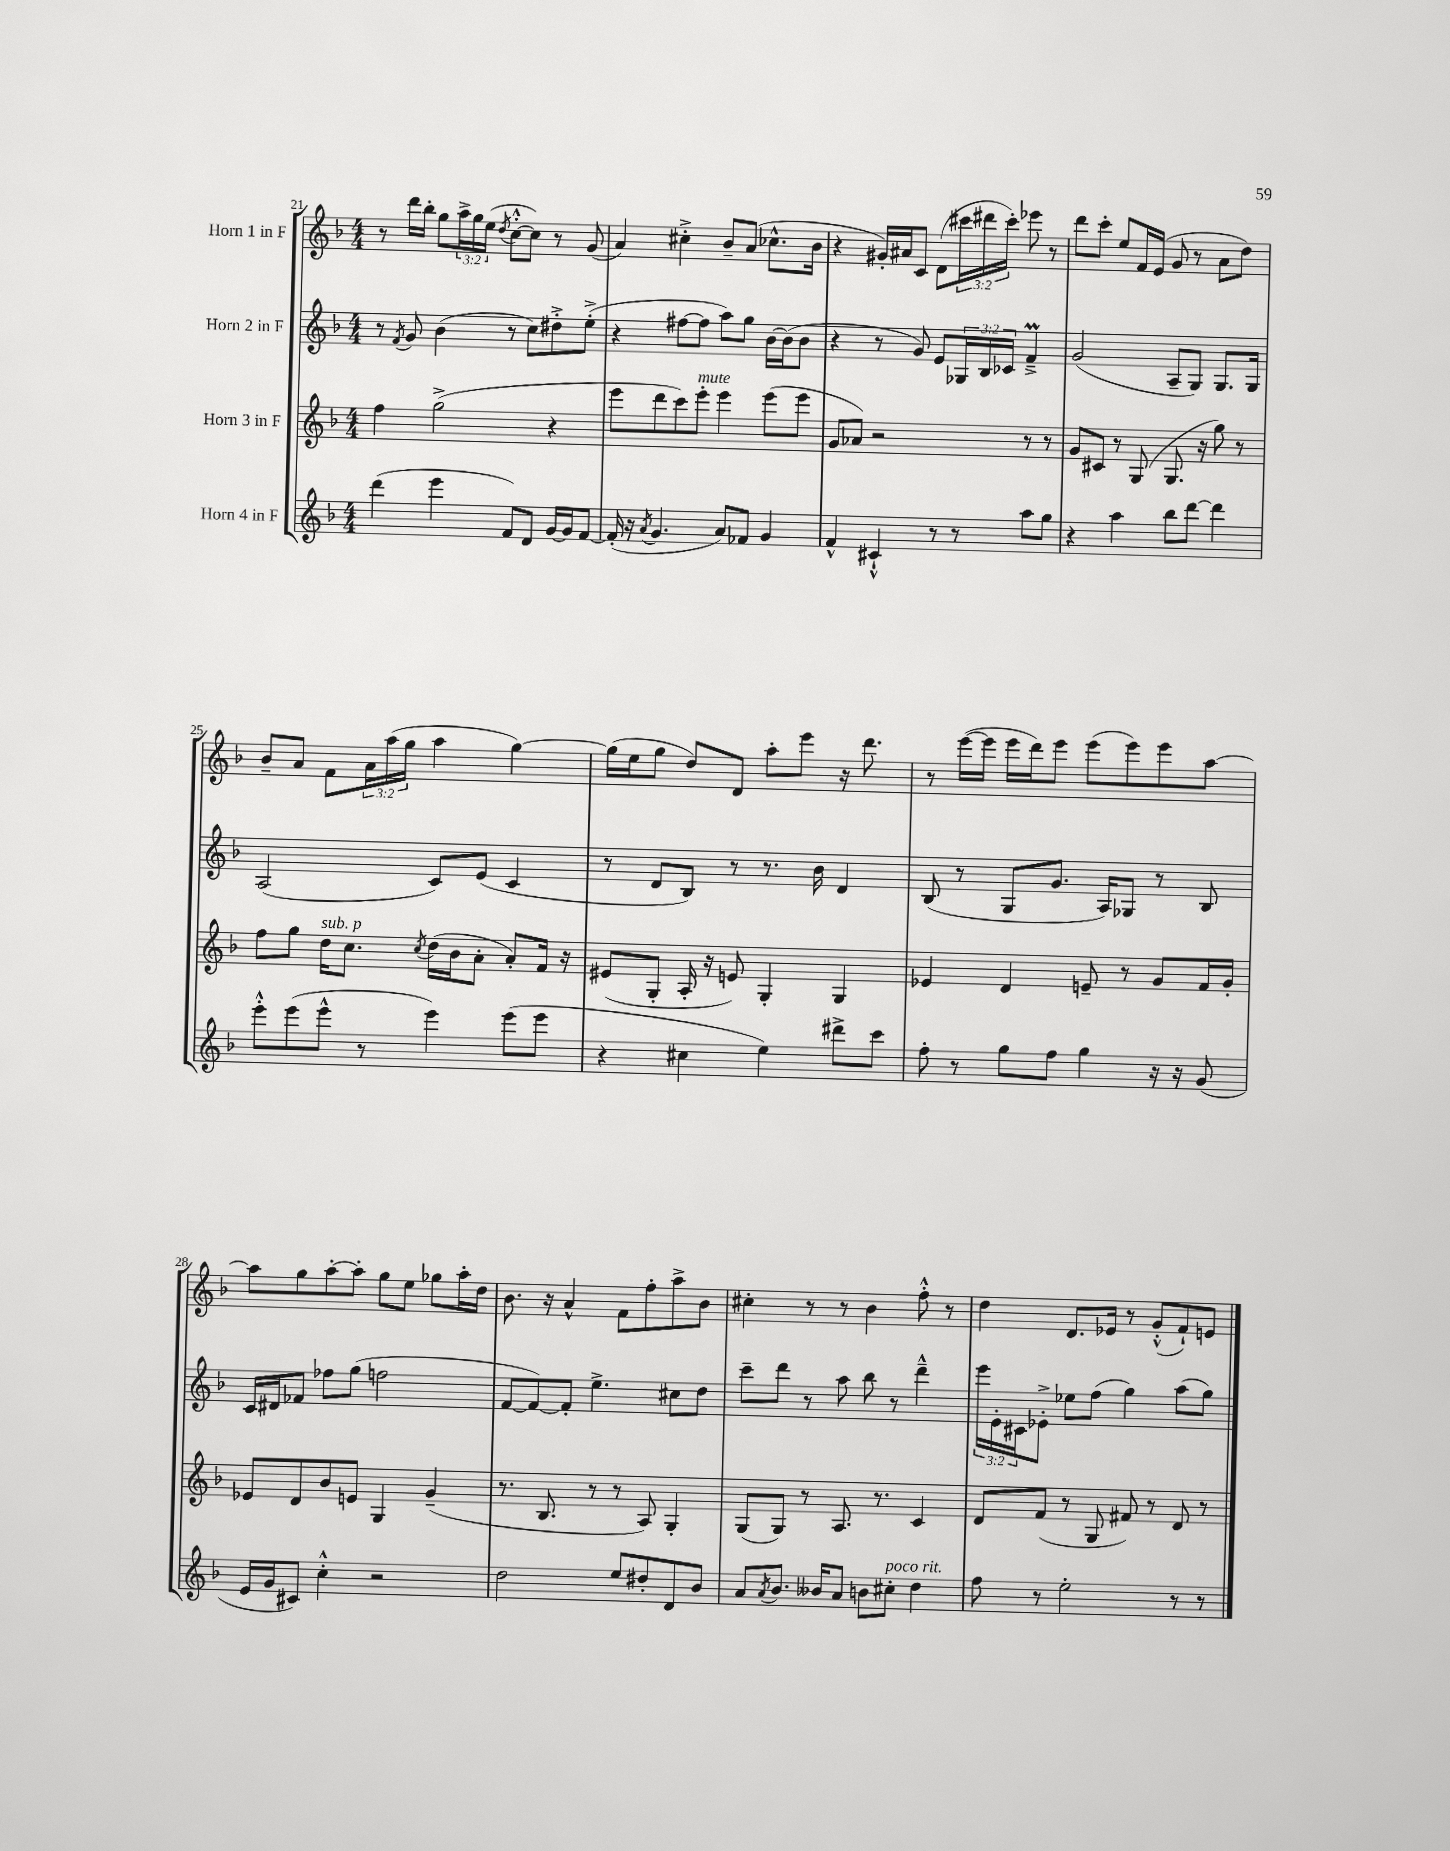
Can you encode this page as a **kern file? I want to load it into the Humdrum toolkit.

**kern	**kern	**kern	**kern
*staff4	*staff3	*staff2	*staff1
*clefG2	*clefG2	*clefG2	*clefG2
*k[b-]	*k[b-]	*k[b-]	*k[b-]
*M4/4	*M4/4	*M4/4	*M4/4
(4ddd\	4ff\	8r	8r
.	.	8qf/	.
.	.	8g/	16ddd\LL
.	.	.	16bb-'\JJ
4eee\	(2gg^\	(4b-\	8gg\L
.	.	.	24aa^\L
.	.	.	24gg\
.	.	.	(24ee\JJ
.	.	.	8qdd/
8f/L)	.	8r	[8cc'^^\L
8d/J	.	8cc\L)	8cc\]J)
[16g/LL	4r	8dd#'^\	8r
16g/]J	.	.	.
[8f/J	.	(8ee'^\J	(8g/
=	=	=	=
(16f'/]	8eee\L	4r	4a/)
16r	.	.	.
8qa/	.	.	.
4.g/	8ddd\	.	.
.	8ccc\)	[8ff#\L	4cc#'^\
.	8eee'\J	8ff#\]J	.
8a/L)	4eee\	8aa\L)	8b-~/L
8f-/J	.	8gg\J	(8a/J
4g/	(8eee\L	[16b-\LL	8.cc-^^\L
.	.	(16b-\]J	.
.	8eee\J	8b-\J	.
.	.	.	16b-\Jk
=	=	=	=
4f^^/	8g/L	4r	4r
.	8a-/J)	.	.
4c#`^^/	2r	8r	16g#'/LL)
.	.	.	16a#/J
.	.	8g/)	8c/J
8r	.	8e/L	(8d\L
8r	.	24G-/L	24ccc#\L
.	.	24B-/	24ddd#\
.	.	24c-/JJ	24ccc#'\JJ)
8aa\L	8r	4f~^/	8eee-\
8gg\J	8r	.	8r
=	=	=	=
4r	8g/L	(2g/	8ddd\L
.	8c#/J	.	8ccc'\J
4aa\	8r	.	8ee/L
.	(8G/	.	16f/L
.	.	.	(16e/JJ
8bb-\L	8.G/	8A~/L	8g/
[8ddd\J	.	8G/J)	8r
.	16r	.	.
4ddd\]	8gg\)	8.G/L	8a\L
.	8r	.	8dd\J)
.	.	16G/Jk	.
=	=	=	=
8eee'^^\L	8ff\L	(2A/	8b-~/L
(8eee\	8gg\J	.	8a/J
8eee^^\J	16dd\LK	.	8f\L
.	8.cc\J	.	.
8r	.	.	24a\L
.	.	.	(24aa\
.	.	.	24gg\JJ
.	8qcc/	.	.
4eee\)	(16dd\LL	8c/L)	4aa\
.	16b-\J	.	.
.	8a'\J	(8e/J	.
(8eee\L	8a'/L)	4c/	[4gg\)
8eee\J	16f/Jk	.	.
.	16r	.	.
=	=	=	=
4r	(8e#/L	8r	(16gg\]LL
.	.	.	16ee\J
.	8G'/J	8d/L	8gg\J
4cc#\	16A'/	8B-/J)	8dd/L)
.	16r	.	.
.	8e/)	8r	8d/J
4ee\)	4G'/	8.r	8aa'\L
.	.	.	8eee\J
.	.	16b-\	.
8ddd#^\L	4G/	4d/	16r
.	.	.	8.ddd\
8ccc\J	.	.	.
=	=	=	=
8ff'\	4e-/	(8B-/	8r
8r	.	8r	([16eee\LL
.	.	.	16eee\]JJ
8gg\L	4d/	8G/L	16eee\LL
.	.	.	16ddd\J)
8ff\J	.	8.g/J	8eee\J
4gg\	8e~/	.	(8eee\L
.	.	16A/LK)	.
.	8r	8G-/J	8eee\)
16r	8g/L	8r	8eee\
16r	.	.	.
(8g/	16f/L	8B-/	[8aa\J
.	16g'/JJ	.	.
=	=	=	=
16e/LL	8e-/L	16c/LL	8aa\]L
16g/J	.	16d#/J	.
8c#/J)	8d/	8f-/J	8gg\
4cc'^^\	8b-/	8ff-\L	[8aa'\
.	8e/J	(8gg\J	8aa'\]J
2r	4G/	2ff\	8gg\L
.	.	.	8ee\J
.	(4g~/	.	8gg-\L
.	.	.	16aa'\L
.	.	.	16dd\JJ
=	=	=	=
2dd\	8.r	[8f/L	8.b-\
.	.	8f/_)	.
.	8.B-/	.	16r
.	.	8f'/]J	4a^^/
.	8r	4.ee^\	.
8ee/L	8r	.	8f\L
8dd#'/	8A/)	.	8ff'\
8d/	4G'/	8cc#\L	8aa^\
8b-/J	.	8dd\J	8b-\J
=	=	=	=
8a/L	(8G/L	8ccc~\L	4cc#'\
8qa/	.	.	.
8.b-/J	8G/J)	8ddd\J	.
.	8r	8r	8r
16b--/LK	.	.	.
8a/J	8.A/	8aa\	8r
8b\L	.	8bb-\	4b-\
.	8.r	.	.
8cc#'\J	.	8r	.
4dd\	4c/	4ddd~^^\	8ff'^^\
.	.	.	8r
=	=	=	=
8ff\	8d/L	24eee\LL	4dd\
.	.	24e'\	.
.	.	24c#\J	.
8r	(8f/J	8e-'^\J	.
2ee'\	8r	8ee-\L	8.d/L
.	8G/	(8ff\J	.
.	.	.	16e-/Jk
.	8f#/)	4gg\)	8r
.	8r	.	(8g'^^/L
8r	8d/	(8aa\L	8f`/)
8r	8r	8gg\J)	8e/J
==	==	==	==
*-	*-	*-	*-
